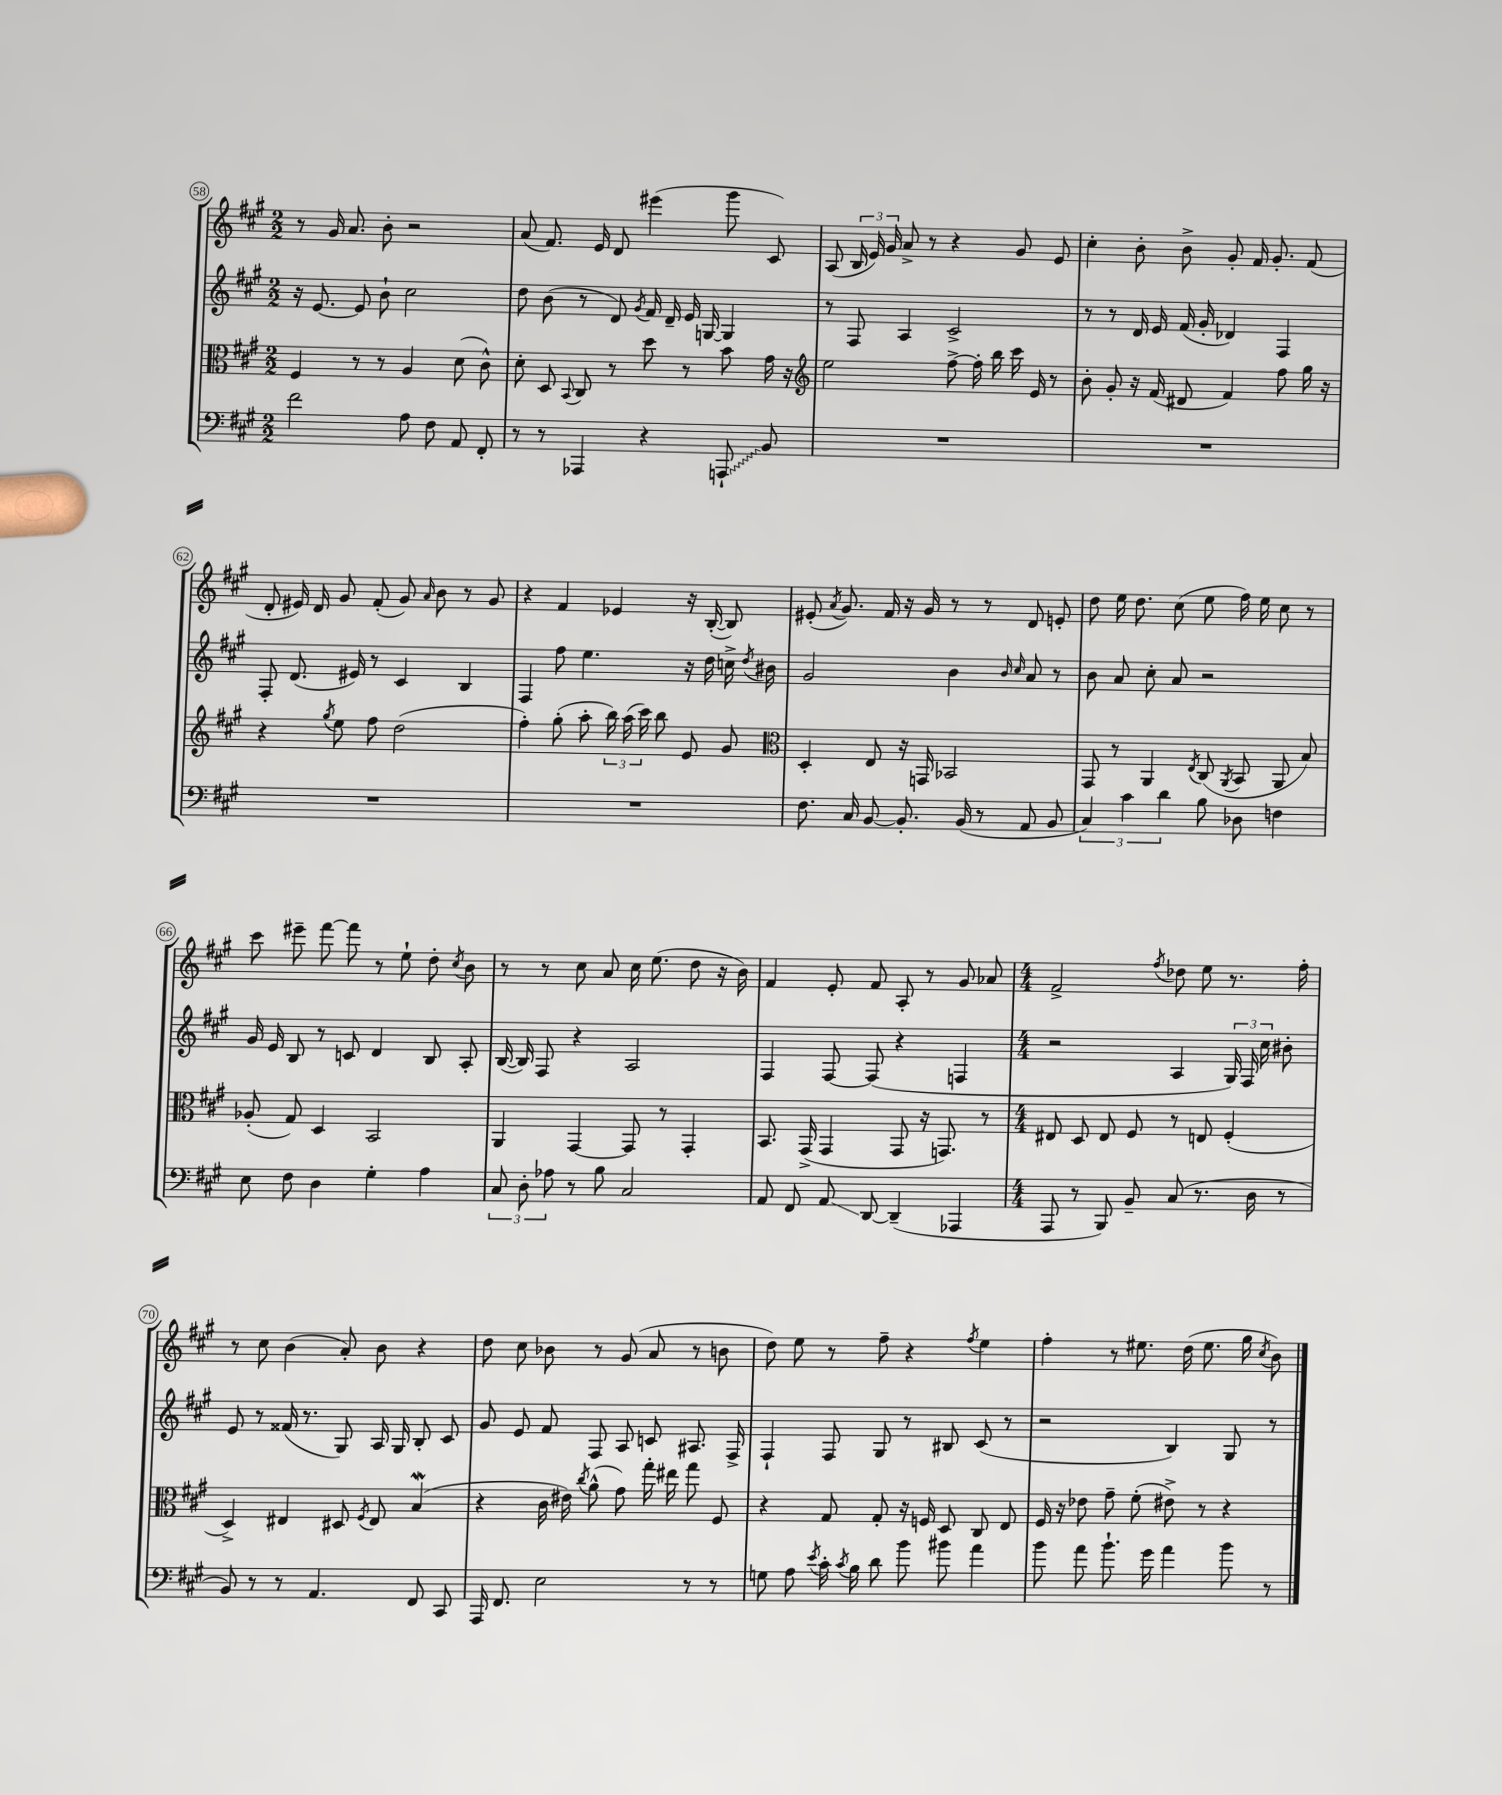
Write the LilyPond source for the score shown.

<<
\new StaffGroup <<
\new Staff = "s0" {
    \clef treble \key a \major \numericTimeSignature \time 2/2
    \autoBeamOff r8 gis'16 a'8. b'8-. r2 |
    a'8( fis'8.) e'16 d'8 eis'''4( gis'''8 cis'8) |
    a8( \tuplet 3/2 { b16 e'16) gis'16 } a'8-> r8 r4 gis'8 e'8 |
    cis''4-. b'8-. b'8-> gis'8-. fis'16 gis'8.-. fis'8( |
    d'8-. eis'16) d'16 gis'8 fis'8-.( gis'8) \grace { a'16 } b'8 r8 gis'8 |
    r4 fis'4 ees'4 r16 b16~-.( b8) |
    eis'8-.( \acciaccatura { a'8 } gis'8.) fis'16 r16 gis'16 r8 r8 d'8 e'8-. |
    d''8 e''16 d''8. cis''8( e''8 fis''16) e''16 cis''8 r8 |
    cis'''8 eis'''8-- fis'''8~ fis'''8 r8 e''8-! d''8-. \acciaccatura { cis''8 } b'8 |
    r8 r8 cis''8 a'8 cis''16 e''8.( d''8 r16 b'16) |
    fis'4 e'8-. fis'8 a8-. r8 gis'8 aes'8 |
    \numericTimeSignature \time 4/4 fis'2-> \acciaccatura { fis''8 } des''8 e''8 r8. fis''16-. |
    r8 cis''8 b'4( a'8-.) b'8 r4 |
    d''8 cis''8 bes'8 r8 gis'8( a'8 r8 b'8 |
    d''8) e''8 r8 fis''8-- r4 \acciaccatura { fis''8 } e''4 |
    fis''4-. r8 eis''8. d''16( eis''8. gis''16 \acciaccatura { cis''8 } b'8) \bar "|." |
}
\new Staff = "s1" {
    \clef treble \key a \major \numericTimeSignature \time 2/2
    \autoBeamOff r16 e'8.~ e'8 b'8-! cis''2 |
    d''8 b'8( r8 d'8) \acciaccatura { gis'8 } fis'16 d'16-- e'16 g16~ g4 |
    r8 fis8 a4 cis'2-> |
    r8 r8 d'16 e'16 fis'16( gis'16-. des'4) fis4 |
    fis8-. d'8.( eis'16) r8 cis'4 b4 |
    fis4 fis''8 e''4. r16 d''16 c''16-> \acciaccatura { d''8 } bis'16 |
    gis'2 b'4 \grace { b'16 cis''16 } a'8 r8 |
    b'8 a'8 cis''8-. a'8 r2 |
    gis'16 e'16 b8 r8 c'8 d'4 b8 a8-. |
    b16~( b16) fis8 r4 a2 |
    fis4 fis8~ fis8( r4 f4 |
    \numericTimeSignature \time 4/4 r2 a4 \tuplet 3/2 { gis16) fis16 cis''16 } bis'8-. |
    e'8 r8 fisis'16( r8. gis8) a16 gis16 b8-. cis'8 |
    gis'8 e'8 fis'8 fis8 a8 c'8 ais8. fis16-> |
    fis4-! fis8 gis8 r8 bis8 cis'8( r8 |
    r2 b4) gis8 r8 \bar "|." |
}
\new Staff = "s2" {
    \clef alto \key a \major \numericTimeSignature \time 2/2
    \autoBeamOff fis4 r8 r8 a4 d'8( cis'8-^) |
    d'8-. d8 \appoggiatura { b,8 } cis8 r8 d''8 r8 b'8 gis'16 r16 |
    \clef treble e''2 fis''8~-> fis''16-. b''16 cis'''16 e'16 r8 |
    b'8-. gis'8-. r16 fis'16( dis'8 fis'4) fis''8 gis''16 r16 |
    r4 \acciaccatura { gis''8 } e''8 fis''8 d''2( |
    fis''4-.) gis''8-.( a''8-. \tuplet 3/2 { b''16) a''16( cis'''16) } b''8 e'8 gis'8 |
    \clef alto d4-. e8 r16 g,16 bes,2 |
    gis,8 r8 a,4 \acciaccatura { e8 } cis8( \acciaccatura { a,8 } b,8 a,8 b8) |
    aes8-.( gis8) d4 b,2 |
    a,4 gis,4~ gis,8 r8 gis,4-. |
    b,8. gis,16->( gis,4 gis,8 r16 g,8.) r8 |
    \numericTimeSignature \time 4/4 eis8 d8 eis8 fis8 r8 e8 fis4-.( |
    d4->) eis4 dis8 \acciaccatura { fis8 } eis8 b4\mordent( |
    r4 cis'16 eis'16) \acciaccatura { cis''8 } a'8-^( gis'8) gis''16-. eis''16 gis''8 fis8 |
    r4 gis8 gis8-. r16 f16 d8 cis8 e8 |
    fis16 r16 ees'8 gis'8-- fis'8-.( eis'8->) r8 r4 \bar "|." |
}
\new Staff = "s3" {
    \clef bass \key a \major \numericTimeSignature \time 2/2
    \autoBeamOff fis'2 a8 fis8 a,8 fis,8-. |
    r8 r8 aes,,4 r4 \once \override Glissando.style = #'zigzag a,,8-!\glissando b,8 |
    R1 |
    R1 |
    R1 |
    R1 |
    fis8. cis16 b,8~ b,8.-. b,16( r8 a,8 b,8 |
    \tuplet 3/2 { cis4) cis'4 d'4 } b8 des8 f4 |
    e8 fis8 d4 gis4-. a4 |
    \tuplet 3/2 { cis8 d8-. aes8 } r8 b8 cis2 |
    a,8 fis,8 a,8\glissando d,8~ d,4--( aes,,4 |
    \numericTimeSignature \time 4/4 a,,8 r8 b,,8) b,8-- cis8( r8. d16 r8 |
    b,8) r8 r8 a,4. fis,8 cis,8 |
    a,,16 fis,8. e2 r8 r8 |
    g8 a8 \acciaccatura { e'8 } cis'16-. \acciaccatura { cis'8 } b16 d'8 b'8 bis'8 a'4 |
    b'8 a'8 b'8.-! gis'16 a'4 b'8 r8 \bar "|." |
}
>>
>>
\layout { \context { \Score currentBarNumber = #58 \override BarNumber.stencil = #(make-stencil-circler 0.1 0.3 ly:text-interface::print) } }
